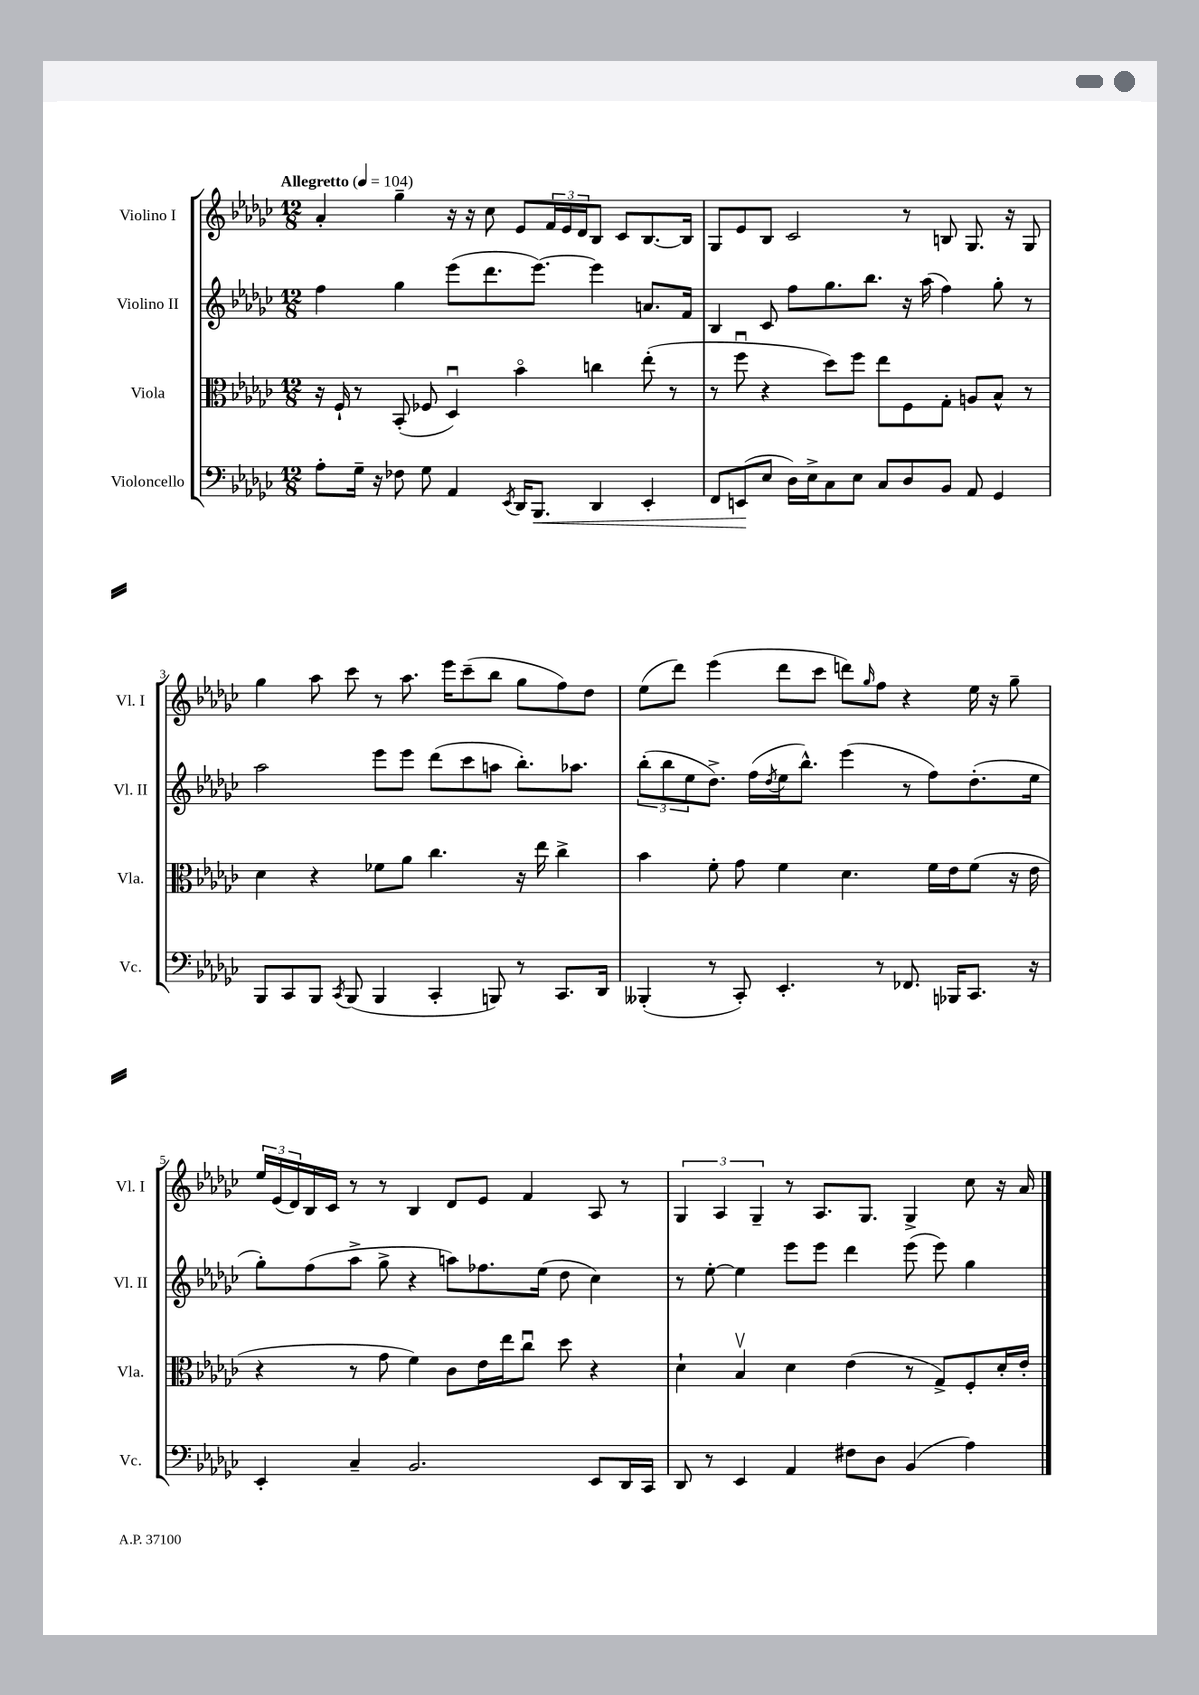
<<
\new StaffGroup <<
\new Staff = "s0" \with { instrumentName = "Violino I" shortInstrumentName = "Vl. I" } {
    \clef treble \key ges \major \numericTimeSignature \time 12/8 \tempo "Allegretto" 4 = 104
    aes'4-. ges''4-- r16 r16 ces''8 ees'8 \tuplet 3/2 { f'16 ees'16 des'16 } bes8 ces'8 bes8.~ bes16 |
    ges8 ees'8 bes8 ces'2 r8 b8 ges8. r16 ges8 |
    ges''4 aes''8 ces'''8 r8 aes''8. ees'''16 ces'''8--( bes''8 ges''8 f''8) des''8 |
    ees''8( des'''8) ees'''4( des'''8 ces'''8 d'''8) \grace { ges''16 } f''8 r4 ees''16 r16 ges''8-- |
    \tuplet 3/2 { ees''16 ees'16( des'16) } bes16 ces'16 r8 r8 bes4 des'8 ees'8 f'4 aes8 r8 |
    \tuplet 3/2 { ges4 aes4 ges4-- } r8 aes8. ges8. ges4-> ces''8 r16 aes'16 \bar "|." |
}
\new Staff = "s1" \with { instrumentName = "Violino II" shortInstrumentName = "Vl. II" } {
    \clef treble \key ges \major \numericTimeSignature \time 12/8
    f''4 ges''4 ees'''8( des'''8. ees'''8.~) ees'''4 a'8. f'16 |
    bes4 ces'8 f''8 ges''8. bes''8. r16 aes''16( f''4) ges''8-. r8 |
    aes''2 ees'''8 ees'''8 des'''8( ces'''8 a''8 bes''8.-.) aes''8. |
    \tuplet 3/2 { bes''8-.( bes''8 ees''8 } des''8.->) f''16( \acciaccatura { des''8 } ees''16 bes''8.-^) ees'''4( r8 f''8) des''8.-.( ees''16 |
    ges''8-.) f''8( aes''8-> ges''8-> r4 a''8) fes''8. ees''16( des''8 ces''4) |
    r8 ees''8~-. ees''4 ees'''8 ees'''8 des'''4 ees'''8( ees'''8) ges''4 \bar "|." |
}
\new Staff = "s2" \with { instrumentName = "Viola" shortInstrumentName = "Vla." } {
    \clef alto \key ges \major \numericTimeSignature \time 12/8
    r16 f16-! r8 bes,8-.( fes8 des4\downbow) bes'4\flageolet c''4 ees''8-.( r8 |
    r8 f''8\downbow r4 des''8) f''8 ees''8 f8 ges8-. a8 bes8-^ r8 |
    des'4 r4 fes'8 aes'8 ces''4. r16 ees''16 ces''4-> |
    bes'4 f'8-. ges'8 f'4 des'4. f'16 ees'16 f'8( r16 ees'16 |
    r4 r8 ges'8 f'4) ces'8 ees'16 ees''16 ces''8\downbow des''8 r4 |
    des'4-! bes4\upbow des'4 ees'4( r8 ges8->) f8-. des'16-. ees'16-. \bar "|." |
}
\new Staff = "s3" \with { instrumentName = "Violoncello" shortInstrumentName = "Vc." } {
    \clef bass \key ges \major \numericTimeSignature \time 12/8
    aes8-. ges16-- r16 fes8 ges8 aes,4 \acciaccatura { ees,8 } des,16 bes,,8.\< des,4 ees,4-. |
    f,8 e,8\!( ees8 des16) ees16-> ces8 ees8 ces8 des8 bes,8 aes,8 ges,4 |
    bes,,8 ces,8 bes,,8 \acciaccatura { ces,8 } bes,,8( bes,,4 ces,4-. b,,8) r8 ces,8. des,16 |
    beses,,4-.( r8 ces,8-.) ees,4.-. r8 fes,8. bes,,16 ces,8. r16 |
    ees,4-. ces4-- bes,2. ees,8 des,16 ces,16 |
    des,8 r8 ees,4 aes,4 fis8 des8 bes,4( aes4) \bar "|." |
}
>>
>>
